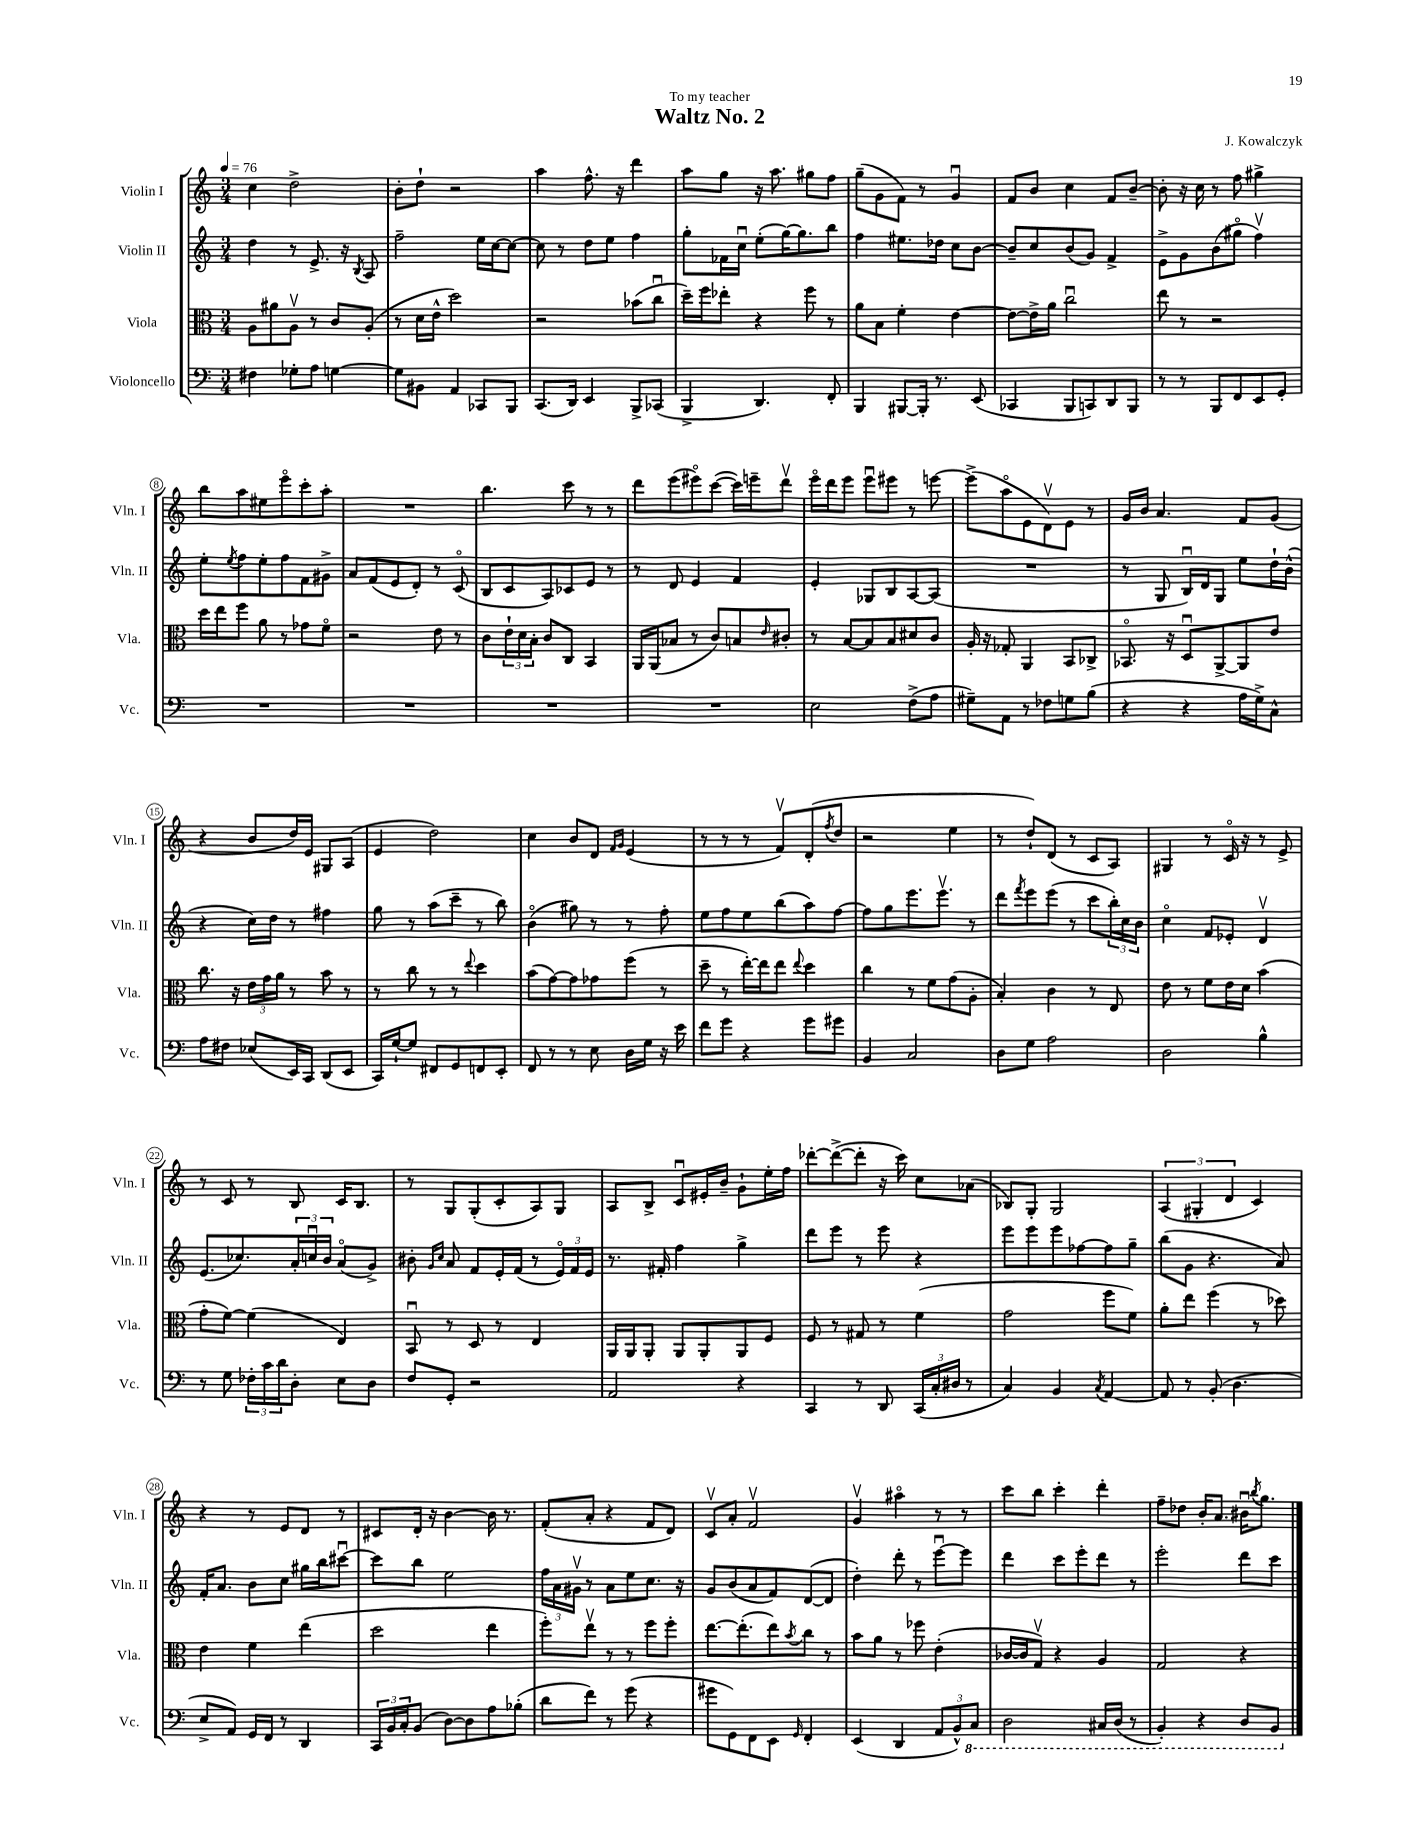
\header { title = "Waltz No. 2" composer = "J. Kowalczyk" dedication = "To my teacher" }
<<
\new StaffGroup <<
\new Staff = "s0" \with { instrumentName = "Violin I" shortInstrumentName = "Vln. I" } {
    \clef treble \key c \major \numericTimeSignature \time 3/4 \tempo 4 = 76
    c''4 d''2-> |
    b'8-. d''8-! r2 |
    a''4 f''8.-^ r16 d'''4 |
    a''8 g''8 r16 a''8. gis''8 f''8 |
    g''8--( g'8 f'8) r8 g'4\downbow |
    f'8 b'8 c''4 f'8 b'8~-- |
    b'8-. r16 c''16 r8 f''8 gis''4-> |
    b''8 a''8 eis''8 e'''8\flageolet c'''8-. a''8-. |
    R2. |
    b''4. c'''8 r8 r8 |
    d'''8 e'''8( eis'''8\flageolet) c'''8~( c'''16) e'''16-- d'''8\upbow |
    e'''16\flageolet d'''16 e'''8 e'''8\downbow eis'''8 r8 e'''8~ |
    e'''8->( a''8\flageolet e'8 d'8\upbow) e'8 r8 |
    g'16 b'16 a'4. f'8 g'8( |
    r4 b'8 d''16) e'16 gis8 a8( |
    e'4 d''2) |
    c''4 b'8 d'8 \grace { f'16 g'16 } e'4( |
    r8 r8 r8 f'8\upbow) d'8-.( \acciaccatura { f''8 } d''8 |
    r2 e''4 |
    r8 d''8-!) d'8( r8 c'8 a8) |
    gis4 r8 c'16\flageolet r16 r8 e'8-> |
    r8 c'8 r8 b8 c'16 b8. |
    r8 g8 g8-.( c'8-. a8) g8 |
    a8 b8-> c'8\downbow eis'16-. b'16-- g'8-! e''16-. f''16 |
    des'''8~-. des'''8~->( des'''8-. r16 c'''16) c''8 aes'8( |
    bes8) g8-. g2 |
    \tuplet 3/2 { a4( gis4-. d'4 } c'4) |
    r4 r8 e'8 d'8 r8 |
    cis'8 d'16-. r16 b'4~ b'16 r8. |
    f'8-.( a'8-. r4 f'8 d'8) |
    c'8\upbow a'8-. f'2\upbow |
    g'4\upbow ais''4\flageolet r8 r8 |
    c'''8 b''8 c'''4-. d'''4-. |
    f''8-- des''8 b'16-. a'8. bis'16\downbow \acciaccatura { b''8 } g''8. \bar "|." |
}
\new Staff = "s1" \with { instrumentName = "Violin II" shortInstrumentName = "Vln. II" } {
    \clef treble \key c \major \numericTimeSignature \time 3/4
    d''4 r8 e'8.-> r16 \acciaccatura { b8 } a8 |
    f''2-- e''16 c''16~ c''8~ |
    c''8 r8 d''8 e''8 f''4 |
    g''8-. fes'16 c''16\downbow e''8-.( g''16~) g''8. b''8 |
    f''4 eis''8. des''16 c''8 b'8~ |
    b'8-- c''8 b'8( g'8) f'4-> |
    e'8-> g'8 b'8( gis''8\flageolet f''4\upbow) |
    e''8-. \acciaccatura { e''8 } f''8 e''8-. f''8 f'8 gis'8-> |
    a'8 f'8( e'8 d'8-.) r8 c'8\flageolet( |
    b8 c'8 a8) ces'8 e'8 r8 |
    r8 d'8 e'4 f'4 |
    e'4-. ges8 b8 a8~ a8( |
    R2. |
    r8 g8 b16\downbow) d'16 g8 e''8 d''16-! b'16-^( |
    r4 c''16) d''16 r8 fis''4 |
    g''8 r8 a''8( c'''8-- r8 b''8) |
    b'4\flageolet( gis''8) r8 r8 f''8-. |
    e''8 f''8 e''8 b''8( a''8) f''8~ |
    f''8 g''8 e'''8. e'''8.\upbow r8 |
    d'''8 \acciaccatura { f'''8 } e'''8 e'''8( r8 c'''8 \tuplet 3/2 { b''16-.) c''16 b'16 } |
    c''4\flageolet f'8 ees'8-. d'4\upbow |
    e'8.( ces''8.) \tuplet 3/2 { a'16-. c''16\downbow b'16 } a'8\flageolet( g'8->) |
    bis'8-. \grace { g'16 c''16 } a'8 f'8 e'16-. f'16( r8 \tuplet 3/2 { e'16\flageolet) f'16 e'16 } |
    r8. fis'16-. f''4 g''4-> |
    d'''8 e'''8 r8 e'''8 r4 |
    e'''8 e'''8 e'''8 fes''8~ fes''8 g''8-- |
    b''8( g'8 r4. a'8) |
    f'16-. a'8. b'8 c''8 gis''16 b''16 cis'''8~\downbow |
    cis'''8 b''8 e''2 |
    \tuplet 3/2 { f''16 a'16 gis'16\upbow } r8 a'8 e''8 c''8. r16 |
    g'8 b'8( a'8 f'8) d'8~( d'8 |
    d''4-.) d'''8-. r8 e'''8~\downbow e'''8 |
    d'''4 c'''8 e'''8-. d'''8 r8 |
    e'''2-. d'''8 c'''8 \bar "|." |
}
\new Staff = "s2" \with { instrumentName = "Viola" shortInstrumentName = "Vla." } {
    \clef alto \key c \major \numericTimeSignature \time 3/4
    a8 ais'8 a8\upbow r8 c'8 a8-.( |
    r8 d'16 e'16-^ d''2) |
    r2 bes'8( c''8\downbow |
    d''16--) f''16 ees''8-. r4 f''8 r8 |
    a'8 b8 f'4-. e'4~ |
    e'8~ e'16-> a'16 c''2\downbow |
    e''8 r8 r2 |
    d''16 e''16 f''8 a'8 r8 ges'8 f'8\flageolet |
    r2 e'8 r8 |
    c'8 \tuplet 3/2 { e'16-! d'16 b16-. } c'8 c8 b,4 |
    a,16 a,16( bes8 r8 c'8) b8 \grace { e'16 } cis'8-. |
    r8 b8~ b8 b8 dis'8 c'8 |
    a16-. r16 ges8-. a,4 b,8 ces8-> |
    bes,8.\flageolet r16 d8\downbow a,8~-> a,8 e'8 |
    c''8. r16 \tuplet 3/2 { e'16 g'16 a'16 } r8 b'8 r8 |
    r8 c''8 r8 r8 \appoggiatura { e''8 } d''4 |
    b'8( g'8~) g'8 ges'8 f''8( r8 |
    d''8-- r8 e''16~-.) e''16 e''8 \appoggiatura { e''8 } d''4 |
    c''4 r8 f'8 g'8( a8-. |
    b4-.) c'4 r8 e8 |
    e'8 r8 f'8 e'16 d'16 b'4( |
    g'8-. f'8~) f'4( e4) |
    b,8\downbow r8 d8 r8 e4 |
    a,16 a,16 a,8-. a,8 a,8-. a,8 f8 |
    f8 r8 gis8 r8 f'4( |
    g'2 f''8 f'8) |
    a'8-. e''8 f''4( r8 des''8) |
    e'4 f'4 e''4( |
    d''2 e''4 |
    f''8-.) e''8\upbow r8 r8 f''8 f''8-. |
    e''8.~ e''8.-.( e''8) \acciaccatura { b'8 } c''8 r8 |
    b'8 a'8 r8 fes''8 e'4-.( |
    ces'16~ ces'16 g8\upbow) r4 a4 |
    g2 r4 \bar "|." |
}
\new Staff = "s3" \with { instrumentName = "Violoncello" shortInstrumentName = "Vc." } {
    \clef bass \key c \major \numericTimeSignature \time 3/4
    fis4 ges8-. a8 g4~ |
    g8 bis,8 a,4 ces,8 b,,8 |
    c,8.( d,16) e,4 b,,8-> ces,8( |
    b,,4-> d,4.) f,8-. |
    b,,4 bis,,8~ bis,,16-. r8. e,8( |
    ces,4 b,,8 c,8) d,8 b,,8 |
    r8 r8 b,,8 f,8 e,8 g,8-. |
    R2. |
    R2. |
    R2. |
    R2. |
    e2 f8->( a8 |
    gis8--) a,8 r8 fes8 g8 b8( |
    r4 r4 a16 g16->) c8-^ |
    a8 fis8 ees8( e,16) c,16 d,8( e,8 |
    c,16) g16~-! g8 fis,8 g,8 f,8 e,8-. |
    f,8 r8 r8 e8 d16 g16 r16 e'16 |
    f'8 g'8 r4 g'8 gis'8 |
    b,4 c2 |
    d8 g8 a2 |
    d2 b4-^ |
    r8 g8 \tuplet 3/2 { fes16-. c'16 d'16 } d8-. e8 d8 |
    f8 g,8-. r2 |
    a,2 r4 |
    c,4 r8 d,8 \tuplet 3/2 { c,16( c16-. dis16 } r8 |
    c4) b,4 \acciaccatura { c8 } a,4~ |
    a,8 r8 b,8-.( d4. |
    e8-> a,8) g,16 f,16 r8 d,4 |
    \tuplet 3/2 { c,16 b,16 c16-. } b,8( d8~) d8 a8 bes8-.( |
    d'8 f'8) r8 g'8( r4 |
    gis'8 g,8) f,8 e,8 \grace { g,16 } f,4-. |
    e,4( d,4 \tuplet 3/2 { a,8 b,8-^) \ottava #-1 c,8 } |
    d,2 cis,16 d,16( r8 |
    b,,4-.) r4 d,8 b,,8 \ottava #0 \bar "|." |
}
>>
>>
\layout { \context { \Score \override BarNumber.stencil = #(make-stencil-circler 0.1 0.3 ly:text-interface::print) } }
